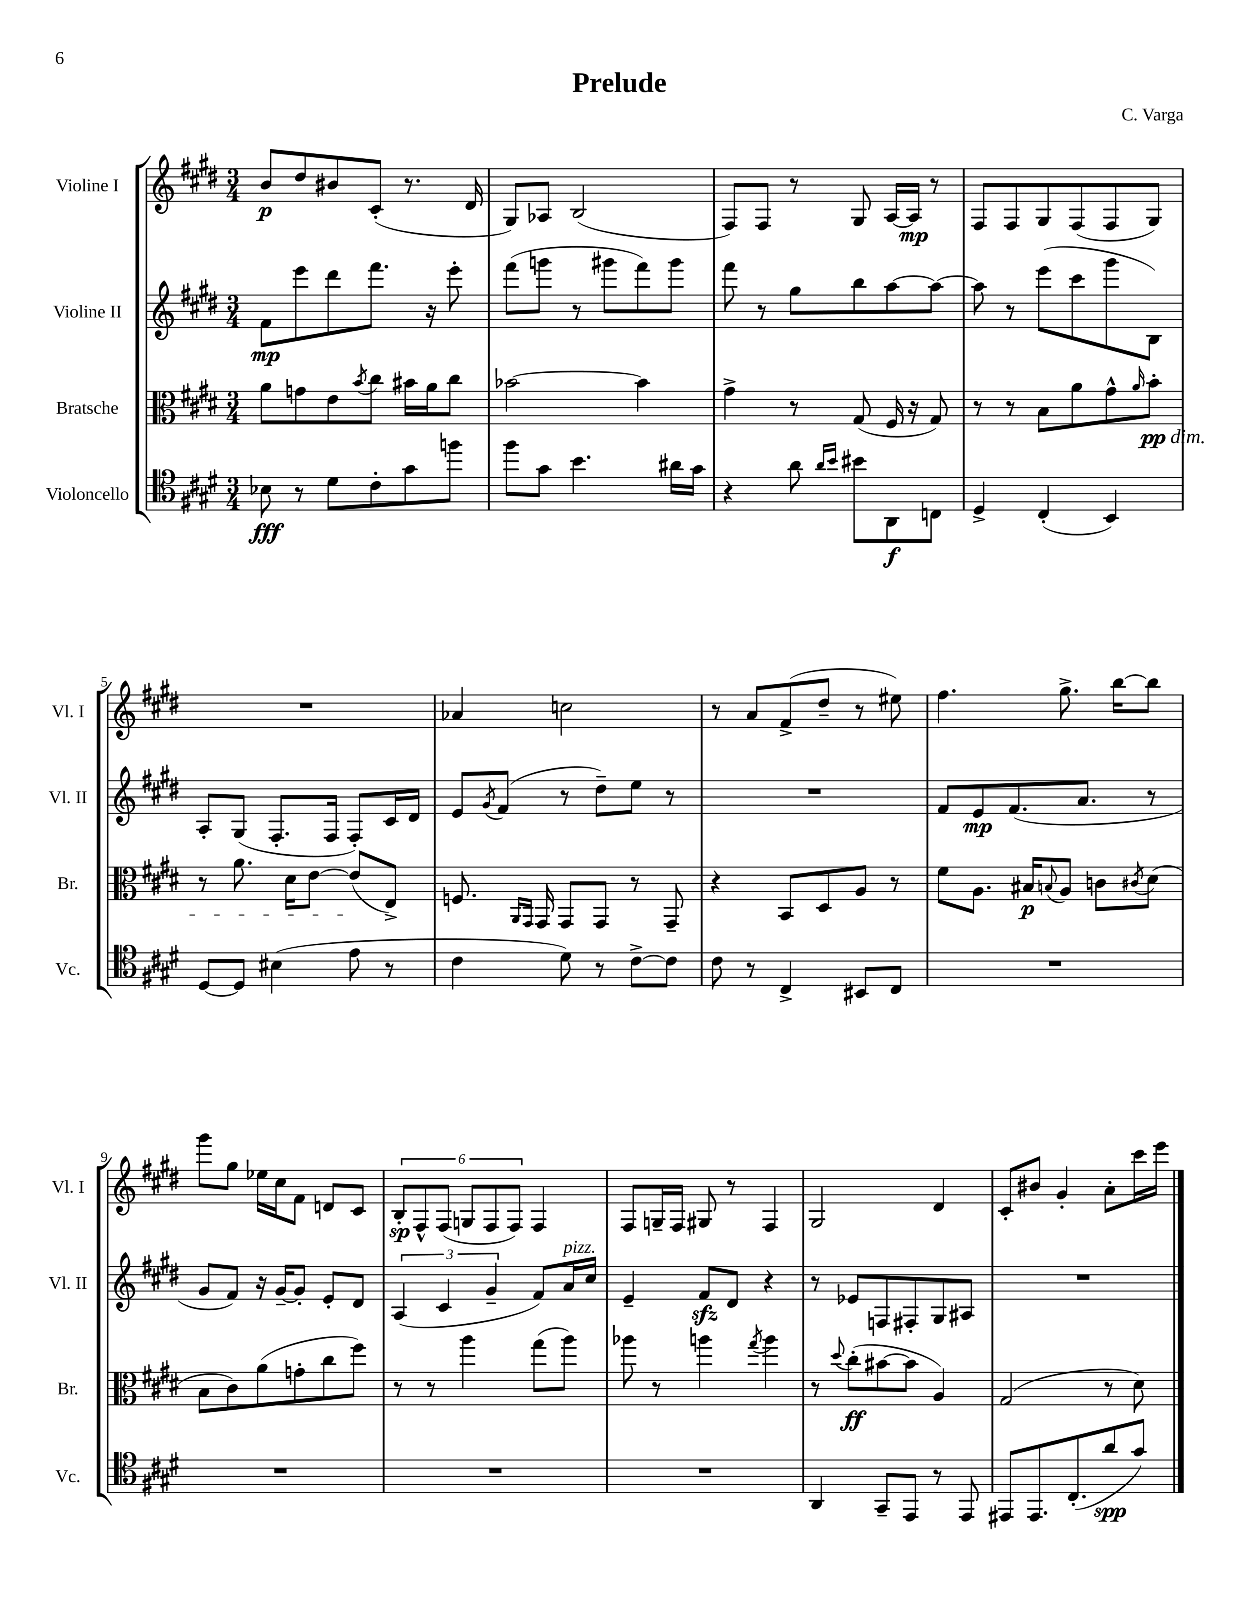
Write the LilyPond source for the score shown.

\header { title = "Prelude" composer = "C. Varga" }
<<
\new StaffGroup <<
\new Staff = "s0" \with { instrumentName = "Violine I" shortInstrumentName = "Vl. I" } {
    \clef treble \key e \major \numericTimeSignature \time 3/4
    b'8\p dis''8 bis'8 cis'8-.( r8. dis'16 |
    gis8) aes8 b2( |
    fis8) fis8 r8 gis8 a16~ a16\mp r8 |
    fis8 fis8 gis8 fis8( fis8 gis8) |
    R2. |
    aes'4 c''2 |
    r8 a'8 fis'8->( dis''8-- r8 eis''8) |
    fis''4. gis''8.-> b''16~ b''8 |
    gis'''8 gis''8 ees''16 cis''16 fis'8 d'8 cis'8 |
    \tuplet 6/4 { b8-.\sp fis8-^ fis8( g8 fis8 fis8) } fis4 |
    fis8 g16-- fis16 gis8 r8 fis4 |
    gis2 dis'4 |
    cis'8-. bis'8 gis'4-. a'8-. cis'''16 e'''16 \bar "|." |
}
\new Staff = "s1" \with { instrumentName = "Violine II" shortInstrumentName = "Vl. II" } {
    \clef treble \key e \major \numericTimeSignature \time 3/4
    fis'8\mp e'''8 dis'''8 fis'''8. r16 e'''8-. |
    fis'''8( g'''8 r8 gis'''8 fis'''8) gis'''8 |
    fis'''8 r8 gis''8 b''8 a''8~ a''8~ |
    a''8 r8 e'''8( cis'''8 gis'''8 b8) |
    a8-. gis8( fis8.-. fis16 fis8-.) cis'16 dis'16 |
    e'8 \acciaccatura { gis'8 } fis'8( r8 dis''8--) e''8 r8 |
    R2. |
    fis'8 e'8\mp fis'8.( a'8. r8 |
    gis'8 fis'8) r16 gis'16~-- gis'8-. e'8-. dis'8 |
    \tuplet 3/2 { a4( cis'4 gis'4-- } fis'8) a'16^\markup { \italic "pizz." } cis''16 |
    e'4-- fis'8\sfz dis'8 r4 |
    r8 ees'8 f8 fis8-. gis8 ais8 |
    R2. \bar "|." |
}
\new Staff = "s2" \with { instrumentName = "Bratsche" shortInstrumentName = "Br." } {
    \clef alto \key e \major \numericTimeSignature \time 3/4
    a'8 g'8 e'8 \acciaccatura { b'8 } cis''8 bis'16 a'16 cis''8 |
    bes'2~ bes'4 |
    gis'4-> r8 gis8( fis16 r16 gis8) |
    r8 r8 b8 a'8 gis'8-^ \grace { a'16 } b'8-.\pp\dim |
    r8 a'8. dis'16 e'8~ e'8\!( e8->) |
    f8. \grace { a,16 gis,16 } gis,16 gis,8 gis,8 r8 gis,8-- |
    r4 b,8 dis8 a8 r8 |
    fis'8 a8. bis16\p \appoggiatura { b8 } a8 c'8 \acciaccatura { cis'8 } dis'8( |
    b8 cis'8) a'8( g'8-. cis''8 fis''8) |
    r8 r8 a''4 gis''8( a''8) |
    aes''8 r8 a''4 \acciaccatura { gis''8 } a''4 |
    r8 \appoggiatura { dis''8 } cis''8-.\ff( bis'8~ bis'8 a4) |
    gis2( r8 dis'8) \bar "|." |
}
\new Staff = "s3" \with { instrumentName = "Violoncello" shortInstrumentName = "Vc." } {
    \clef tenor \key e \major \numericTimeSignature \time 3/4
    bes8\fff r8 dis'8 cis'8-. gis'8 f''8 |
    fis''8 gis'8 b'4. ais'16 gis'16 |
    r4 a'8 \grace { a'16 b'16 } bis'8 a,8\f c8 |
    dis4-> cis4-.( b,4) |
    dis8~ dis8 bis4( e'8 r8 |
    cis'4 dis'8) r8 cis'8~-> cis'8 |
    cis'8 r8 cis4-> bis,8 cis8 |
    R2. |
    R2. |
    R2. |
    R2. |
    a,4 gis,8-- e,8 r8 e,8 |
    eis,8 eis,8. cis8.-.( a'8\spp gis'8) \bar "|." |
}
>>
>>
